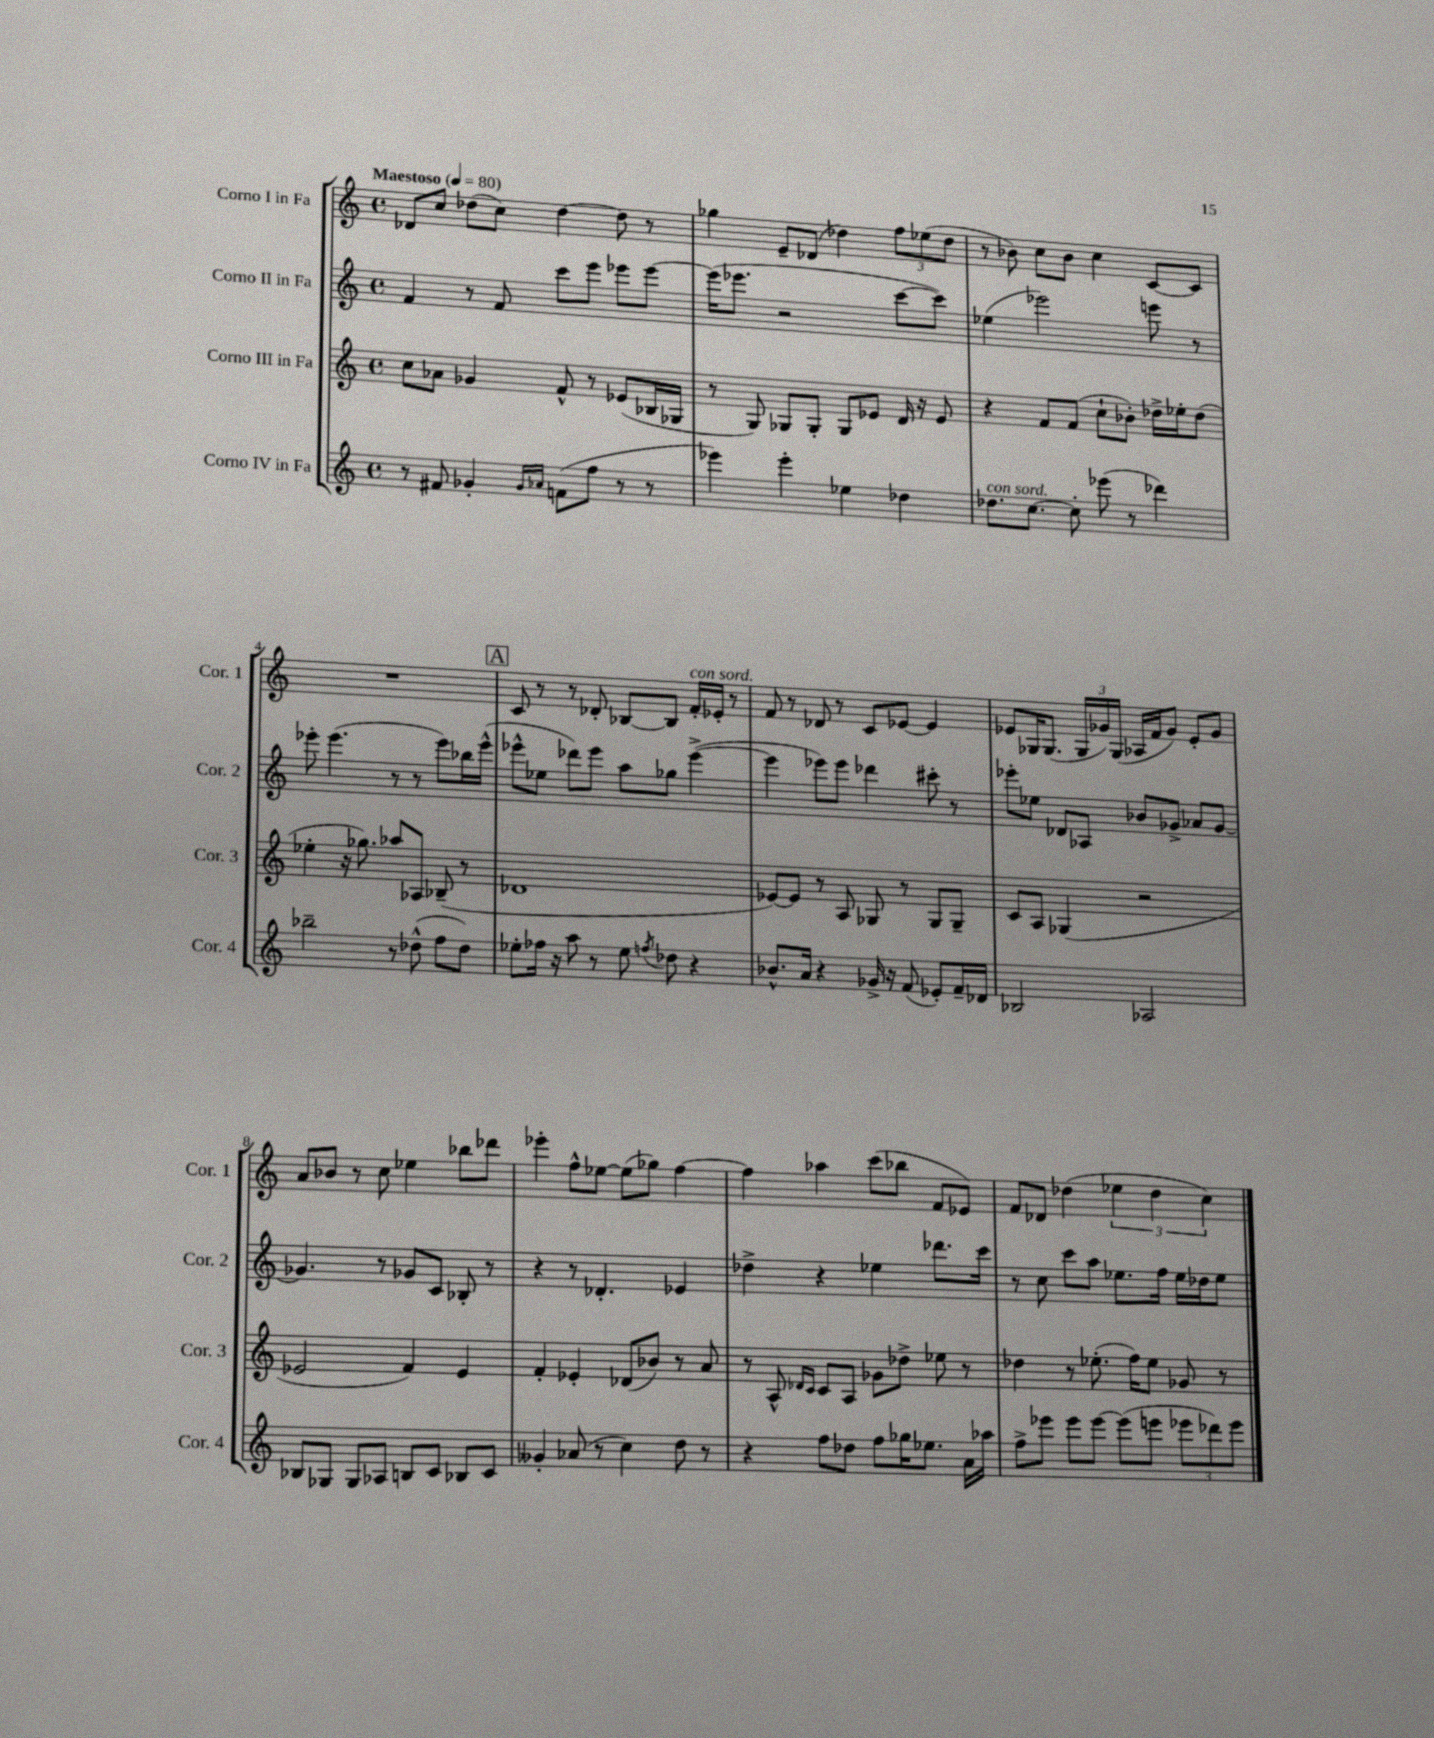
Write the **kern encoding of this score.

**kern	**kern	**kern	**kern
*staff4	*staff3	*staff2	*staff1
*clefG2	*clefG2	*clefG2	*clefG2
*k[]	*k[]	*k[]	*k[]
*M4/4	*M4/4	*M4/4	*M4/4
*met(c)	*met(c)	*met(c)	*met(c)
*MM80	*MM80	*MM80	*MM80
8r	8cc	4f	8d-
8f#	8a-	.	8cc
4g-'	4g-	8r	(8dd-
.	.	8f	8cc)
16qqg-	.	.	.
16qqa-	.	.	.
(8f	8f^^	8ccc	[4dd-
8ff	8r	8eee	.
8r	(8e-	8eee-	8dd-]
8r	16B-	[8eee-	8r
.	16G-	.	.
=	=	=	=
4eee-)	8r	(16eee-]	4gg-
.	.	8.eee-	.
.	8G)	.	.
4eee-'	8G-	2r	8e~
.	8G-'	.	(8d-
4ee-	8G-	.	4dd-)
.	8e-	.	.
4dd-	16d	[8ccc	12ff
.	16r	.	.
.	.	.	(12ee-
.	8e-	8ccc])	.
.	.	.	12dd-
=	=	=	=
8.dd-	4r	(4ee-	8r
.	.	.	8b-)
[8.cc	.	.	.
.	8f	2eee-)	8cc
8cc']	(8f	.	8b-
(8eee-	8cc`	.	4cc
8r	8b-')	.	.
4ddd-)	16dd-^	8eee	[8c
.	16ee-'	.	.
.	(8dd-	8r	8c]
=	=	=	=
2bb-~	4ee-'	8eee-'	1r
.	.	(4.eee-	.
.	16r	.	.
.	8.gg-)	.	.
8r	8aa-	8r	.
(8dd-^^	8A-	8r	.
8ff	(8B-~	8eee-)	.
8dd-)	8r	16bb-	.
.	.	(16eee-^^	.
=	=	=	=
8ee-'	1d-	8eee-^^	8c
16ff-	.	8ee-	8r
16r	.	.	.
8aa	.	8ddd-)	8r
8r	.	8eee-	8d-'
8ee-	.	8aa	[8B-
8qff	.	.	.
8dd-	.	8gg-	8B-]
4r	.	([4eee-^	16f'
.	.	.	16e-'
.	.	.	8r
=	=	=	=
8.b-^^	[8e-)	4eee-]	8f
.	8e-]	.	8r
16a	.	.	.
4r	8r	8eee-)	8d-
.	8A	8eee-	8r
16g-^	8G-	4ddd-	8c
16r	.	.	.
(8f	8r	.	[8e-
8e-')	8G-	8ccc#'	4e-]
16f~	8G-~	8r	.
16d-	.	.	.
=	=	=	=
2B-	8c	8eee-'	8e-
.	8A	8ee-	16G-
.	.	.	(8.G-
.	(4G-	8d-	.
.	.	8A-	24G-
.	.	.	24g-)
.	.	.	(24G-
2A-	2r	8b-	16A-
.	.	.	16f
.	.	8g-^	8g-)
.	.	8a-	8e-'
.	.	[8g-	8g-
=	=	=	=
8B-	2e-	4.g-]	8a
8G-	.	.	8b-
8G-	.	.	8r
8A-	.	8r	8cc
8B	4f)	8g-	4ee-
8c	.	8c	.
8B-	4e-	8B-'	8bb-
8c	.	8r	8ddd-
=	=	=	=
4g--'	4f'	4r	4eee-'
(8a-	4e-'	8r	8ff^^
8r	.	4.d-'	[8ee-
4cc)	(8d-	.	(8ee-]
.	8b-)	.	8gg-)
8dd	8r	4e-	[4ff
8r	8a	.	.
=	=	=	=
4r	8r	4dd-^	4ff]
.	8A^^	.	.
.	16qqd-	.	.
.	16qqc	.	.
8ff	8c	4r	4aa-
8dd-	8A	.	.
8ff	8g-	4ee-	(8ccc
16gg-	8dd-^	.	8bb-
8.ee-	.	.	.
.	8ee-	8.ddd-	8f
16a	8r	.	8e-)
16aa-	.	16ccc	.
=	=	=	=
8ff^	4dd-	8r	8f
8eee-	.	8cc	8d-
8eee-	8r	8ccc	(4dd-
[8eee-	(8.ee-'	8aa	.
(8eee-]	.	8.ee-	6ee-
.	16ff)	.	.
8eee	8ee-	.	.
.	.	.	6dd-
.	.	16ff	.
12eee-	8g-	16ee-	.
.	.	16dd-	.
12ddd-)	.	.	6cc)
.	8r	8ee-	.
12eee-	.	.	.
==	==	==	==
*-	*-	*-	*-
